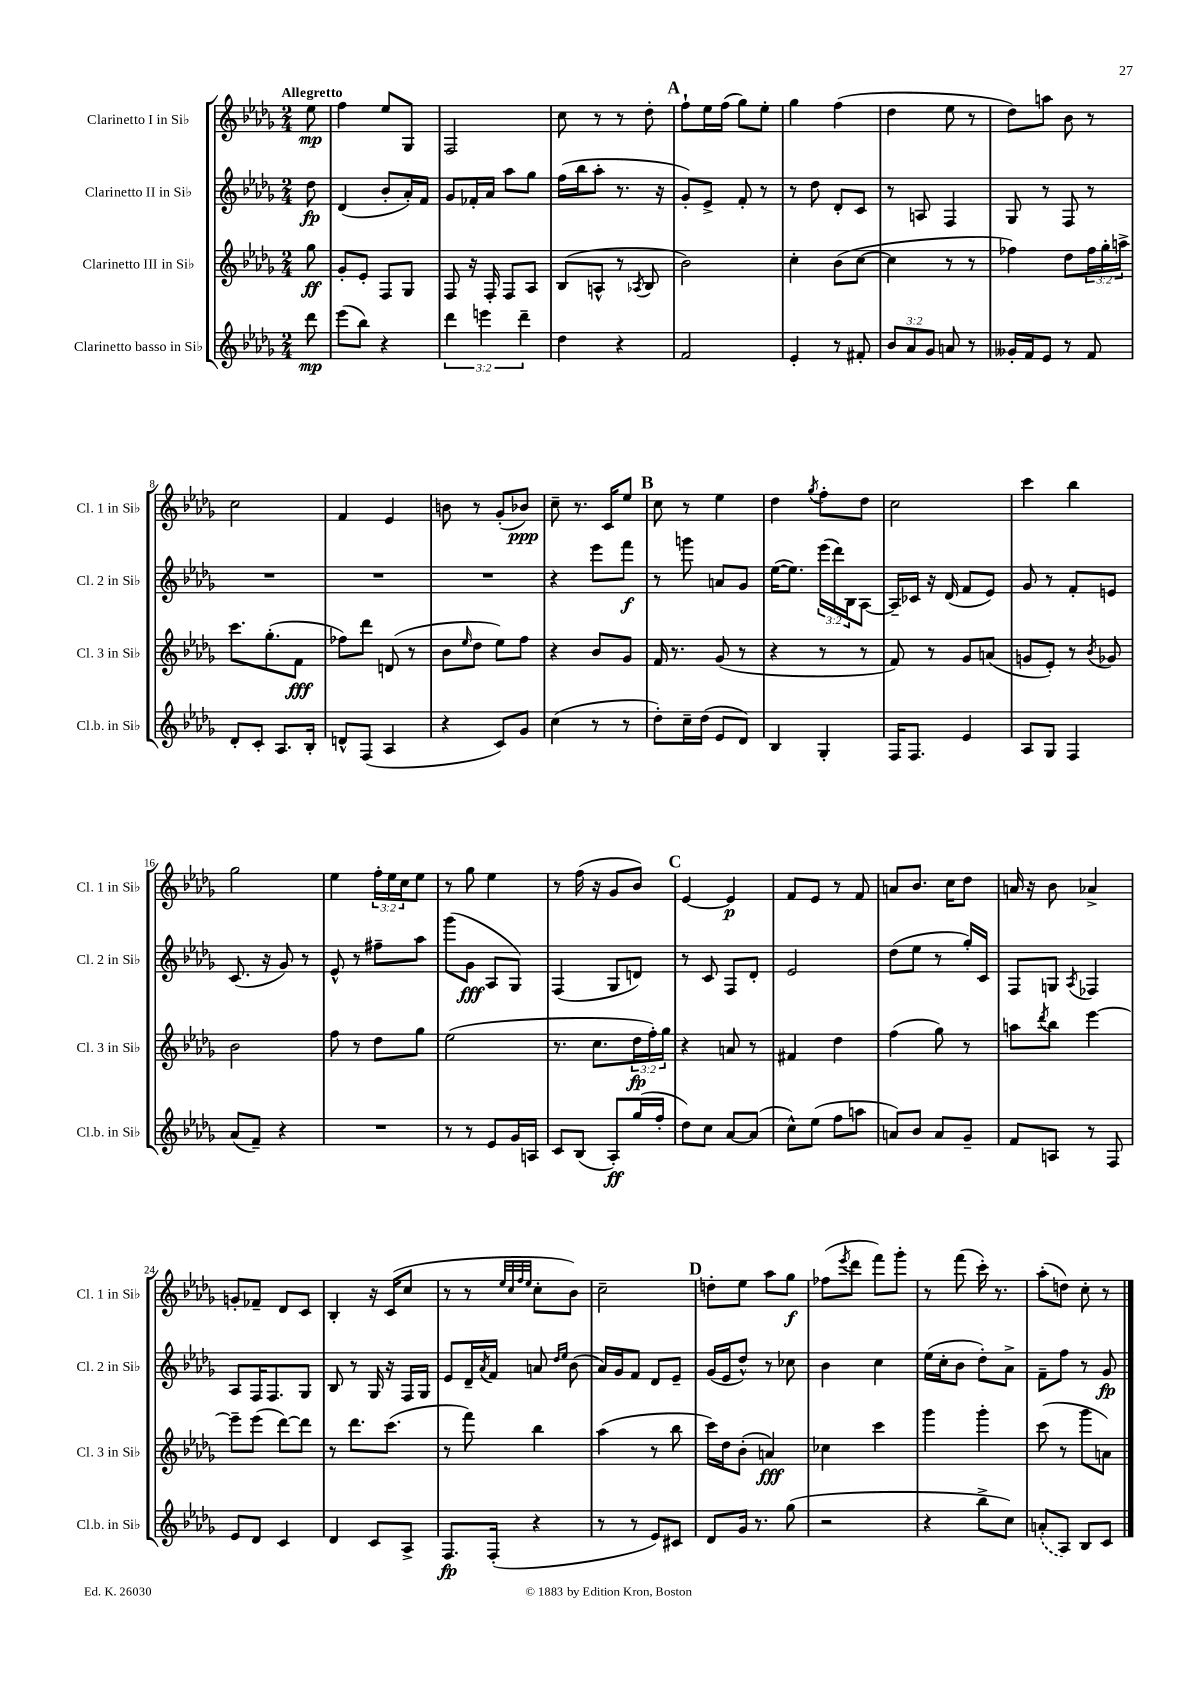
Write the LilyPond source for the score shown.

<<
\new StaffGroup <<
\new Staff = "s0" \with { instrumentName = "Clarinetto I in Sib" shortInstrumentName = "Cl. 1 in Sib" } {
    \clef treble \key des \major \numericTimeSignature \time 2/4 \override Staff.TupletNumber.text = #tuplet-number::calc-fraction-text \partial 8 \tempo "Allegretto"
    ees''8\mp |
    f''4 ees''8 ges8 |
    f2 |
    c''8 r8 r8 des''8-. |
    \mark \markup { \bold "A" } f''8-! ees''16 f''16( ges''8) ees''8-. |
    ges''4 f''4( |
    des''4 ees''8 r8 |
    des''8) a''8 bes'8 r8 |
    c''2 |
    f'4 ees'4 |
    b'8 r8 ges'8-.( bes'8\ppp) |
    c''8-- r8. c'16 ees''8 |
    \mark \markup { \bold "B" } c''8 r8 ees''4 |
    des''4 \acciaccatura { ges''8 } f''8-. des''8 |
    c''2 |
    c'''4 bes''4 |
    ges''2 |
    ees''4 \tuplet 3/2 { f''16-. ees''16 c''16 } ees''8 |
    r8 ges''8 ees''4 |
    r8 f''16( r16 ges'8 bes'8) |
    \mark \markup { \bold "C" } ees'4~ ees'4\p |
    f'8 ees'8 r8 f'8 |
    a'8 bes'8. c''16 des''8 |
    a'16 r16 bes'8 aes'4-> |
    g'8-. fes'8-- des'8 c'8 |
    bes4-. r16 c'16( c''8 |
    r8 r8 \grace { ees''32 c''32 f''32 ees''32 } c''8-. bes'8) |
    c''2-- |
    \mark \markup { \bold "D" } d''8-. ees''8 aes''8 ges''8\f |
    fes''8( \acciaccatura { ees'''8 } des'''8 f'''8) ges'''8-. |
    r8 f'''8( c'''16-.) r8. |
    aes''8-.( d''8) c''8-. r8 \bar "|." |
}
\new Staff = "s1" \with { instrumentName = "Clarinetto II in Sib" shortInstrumentName = "Cl. 2 in Sib" } {
    \clef treble \key des \major \numericTimeSignature \time 2/4 \override Staff.TupletNumber.text = #tuplet-number::calc-fraction-text \partial 8
    des''8\fp |
    des'4( bes'8-. aes'16-.) f'16 |
    ges'8 fes'16-. aes'16 aes''8 ges''8 |
    f''16( bes''16 aes''8-. r8. r16 |
    \mark \markup { \bold "A" } ges'8-.) ees'8-> f'8-. r8 |
    r8 des''8 des'8-. c'8 |
    r8 a8 f4 |
    ges8 r8 f8 r8 |
    R2 |
    R2 |
    R2 |
    r4 ees'''8 f'''8\f |
    \mark \markup { \bold "B" } r8 g'''8 a'8 ges'8 |
    ees''16~( ees''8.) \tuplet 3/2 { ees'''16( des'''16) bes16 } aes8~ |
    aes16-- ces'16 r16 des'16( f'8 ees'8) |
    ges'8 r8 f'8-. e'8 |
    c'8.( r16 ges'8) r8 |
    ees'8-^ r8 fis''8-- aes''8 |
    ges'''8( ges'8\fff aes8 ges8) |
    f4( ges8 d'8) |
    \mark \markup { \bold "C" } r8 c'8 f8 des'8-. |
    ees'2 |
    des''8( ees''8 r8 ges''16-.) c'16 |
    f8 g8 \acciaccatura { aes8 } fes4 |
    aes8 f16 f8. ges8 |
    bes8 r8 ges16 r16 f16 ges16 |
    ees'8 des'16-- \acciaccatura { aes'8 } f'16 a'8 \grace { des''16 ees''16 } bes'8( |
    aes'16) ges'16 f'8 des'8 ees'8-- |
    \mark \markup { \bold "D" } ges'16( ees'16 des''8-^) r8 ces''8 |
    bes'4 c''4 |
    ees''16( c''16-. bes'8 des''8-.) aes'8-> |
    f'8-- f''8 r8 ges'8\fp \bar "|." |
}
\new Staff = "s2" \with { instrumentName = "Clarinetto III in Sib" shortInstrumentName = "Cl. 3 in Sib" } {
    \clef treble \key des \major \numericTimeSignature \time 2/4 \override Staff.TupletNumber.text = #tuplet-number::calc-fraction-text \partial 8
    ges''8\ff |
    ges'8-. ees'8-. f8 ges8 |
    f8 r16 f16-. f8 aes8 |
    bes8( a8-^ r8 \acciaccatura { aes8 } bes8 |
    \mark \markup { \bold "A" } bes'2) |
    c''4-. bes'8( c''8~ |
    c''4 r8 r8 |
    fes''4) des''8 \tuplet 3/2 { fes''16 ges''16-. a''16-> } |
    c'''8. ges''8.-.( f'8\fff |
    fes''8) des'''8 d'8( r8 |
    bes'8 \grace { ees''16 } des''8 ees''8) f''8 |
    r4 bes'8 ges'8 |
    \mark \markup { \bold "B" } f'16 r8. ges'8( r8 |
    r4 r8 r8 |
    f'8) r8 ges'8 a'8( |
    g'8 ees'8-.) r8 \acciaccatura { bes'8 } ges'8 |
    bes'2 |
    f''8 r8 des''8 ges''8 |
    ees''2( |
    r8. c''8. \tuplet 3/2 { des''16\fp f''16-.) ges''16 } |
    \mark \markup { \bold "C" } r4 a'8 r8 |
    fis'4 des''4 |
    f''4( ges''8) r8 |
    a''8 \acciaccatura { des'''8 } bes''8 ees'''4~ |
    ees'''8-- ees'''8( des'''8~) des'''8 |
    r8 des'''8. c'''8.( |
    r8 f'''8) bes''4 |
    aes''4( r8 bes''8 |
    \mark \markup { \bold "D" } c'''16) des''16 bes'8-.( a'4\fff) |
    ces''4 c'''4 |
    ges'''4 ges'''4-. |
    c'''8( r8 ges'''8 a'8) \bar "|." |
}
\new Staff = "s3" \with { instrumentName = "Clarinetto basso in Sib" shortInstrumentName = "Cl.b. in Sib" } {
    \clef treble \key des \major \numericTimeSignature \time 2/4 \override Staff.TupletNumber.text = #tuplet-number::calc-fraction-text \partial 8
    des'''8\mp |
    ees'''8( bes''8) r4 |
    \tuplet 3/2 { des'''4 e'''4 des'''4-- } |
    des''4 r4 |
    \mark \markup { \bold "A" } f'2 |
    ees'4-. r8 fis'8-. |
    \tuplet 3/2 { bes'8 aes'8 ges'8 } a'8 r8 |
    geses'16-. f'16 ees'8 r8 f'8 |
    des'8-. c'8-. aes8. bes16-. |
    d'8-^ f8( aes4 |
    r4 c'8) ges'8 |
    c''4( r8 r8 |
    \mark \markup { \bold "B" } des''8-.) c''16-- des''16( ees'8 des'8) |
    bes4 ges4-. |
    f16 f8. ees'4 |
    aes8 ges8 f4 |
    aes'8( f'8--) r4 |
    R2 |
    r8 r8 ees'8 ges'16 a16 |
    c'8 bes8( aes8-.\ff) ges''16( f''16-. |
    \mark \markup { \bold "C" } des''8) c''8 aes'8~ aes'8( |
    c''8-^) ees''8( f''8 a''8 |
    a'8) bes'8 a'8 ges'8-- |
    f'8 a8 r8 f8 |
    ees'8 des'8 c'4 |
    des'4 c'8 aes8-> |
    f8.\fp f16-.( r4 |
    r8 r8 ees'8) cis'8 |
    \mark \markup { \bold "D" } des'8 ges'16 r8. ges''8( |
    r2 |
    r4 bes''8-> c''8) |
    \once \slurDashed a'8-.( aes8) bes8 c'8 \bar "|." |
}
>>
>>
